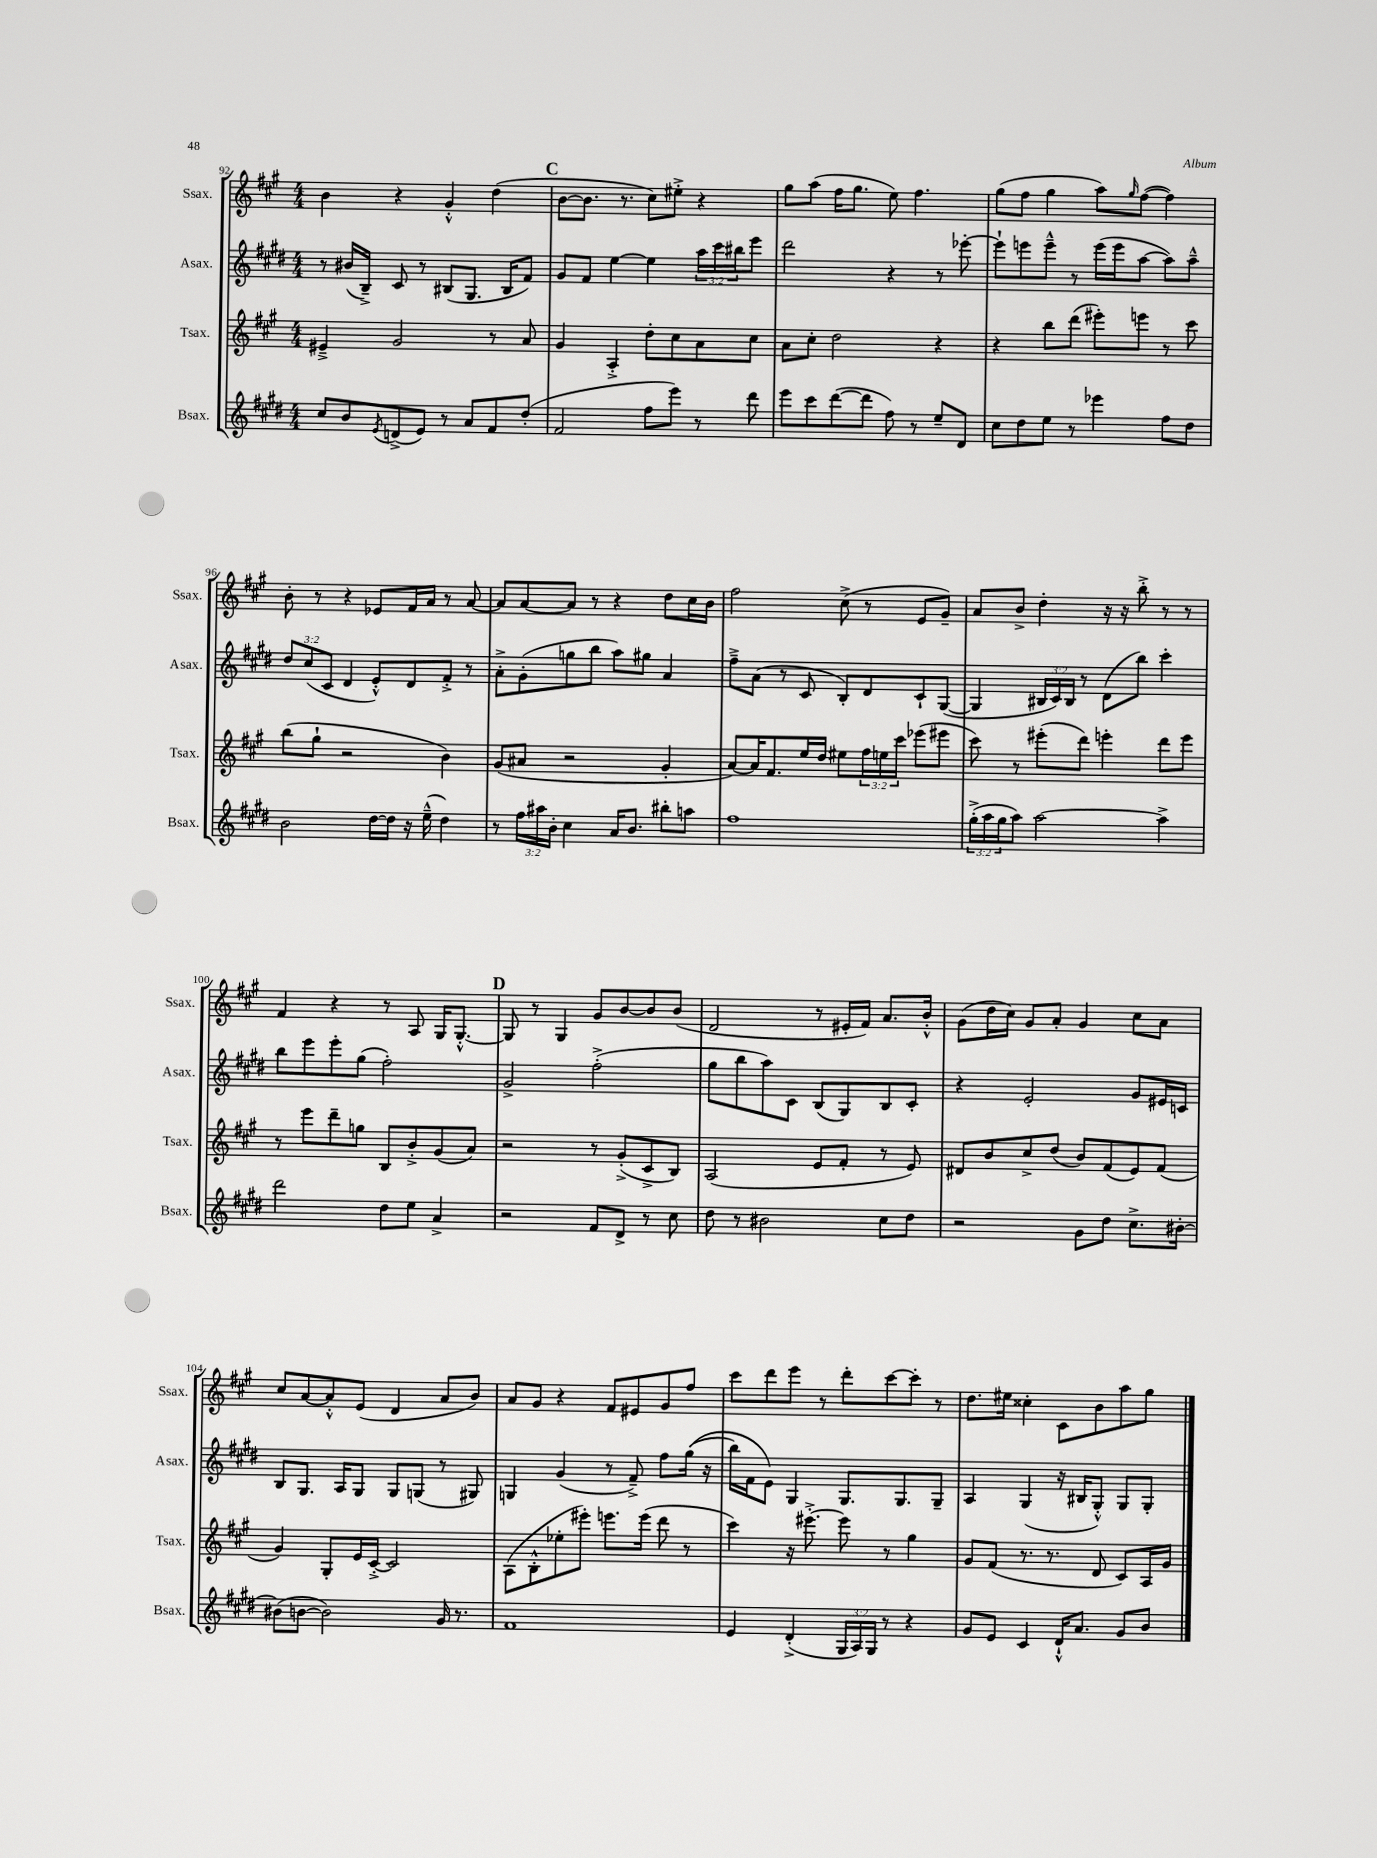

**kern	**kern	**kern	**kern
*part4	*part3	*part2	*part1
*staff4	*staff3	*staff2	*staff1
*I"Bsax.	*I"Tsax.	*I"Asax.	*I"Ssax.
*I'Bsax.	*I'Tsax.	*I'Asax.	*I'Ssax.
*clefG2	*clefG2	*clefG2	*clefG2
*k[f#c#g#d#]	*k[f#c#g#]	*k[f#c#g#d#]	*k[f#c#g#]
*M4/4	*M4/4	*M4/4	*M4/4
=92	=92	=92	=92
8cc#/L	4e#X~^/	8r	4b\
8b/	.	(16b#X/LL	.
.	.	16B~^/JJ)	.
8qe/	.	.	.
(8dn^/	2g#/	8c#/	4r
8e/J)	.	8r	.
8r	.	(8B#X/L	4g#'^^/
8a/L	.	8.G#/J	.
8f#/	8r	.	(4dd\
.	.	16B#/KL	.
(8dd#'/J	8a/	8f#/J)	.
!!LO:REH:place=s1:t=C
=93	=93	=93	=93
2f#/	4g#/	8g#/L	[8b\L
.	.	8f#/J	8.b\J]
.	4A'^/	[4ee\	.
.	.	.	8.r
8ff#\L	8dd'\L	4ee\]	8cc#\L)
8eee\J)	8cc#\	.	8ee#X'^\J
8r	8a\	24aa\LL	4r
.	.	24ccc#\	.
.	.	24bb#X\J	.
8ddd#\	8cc#\J	8eee\J	.
=94	=94	=94	=94
8eee\L	8a\L	2ddd#\	8gg#\L
8ccc#\	8cc#'\J	.	(8aa\J
([8ddd#\	2dd\	.	16ff#\KL
.	.	.	8.gg#\J
8ddd#\J]	.	.	.
8ff#\)	.	4r	8ee\)
8r	.	.	4.ff#\
8ee~/L	4r	8r	.
8d#/J	.	[8eee-X'\	.
=95	=95	=95	=95
8cc#\L	4r	8eee-`\L]	(8gg#\L
8dd#\	.	8eeen\	8ff#\J
8ee\J	8bb\L	8eee~^^\J	4gg#\
8r	(8ddd\J	8r	.
4eee-X\	8eee#X'\L)	(16eee\LL	8aa\L)
.	.	16eee\J	.
.	.	.	16qqgg#/
.	8eeen\J	[8aa\J	([8ff#\J
8ff#\L	8r	8aa\L])	4ff#\])
8dd#\J	8ccc#\	8aa~^^\J	.
!!LO:LB:g=z
=96	=96	=96	=96
2b\	(8bb\L	12dd#/L	8b'\
.	.	(12cc#/	.
.	8gg#`\J	.	8r
.	.	12c#/J	.
.	2r	4d#/	4r
[16dd#\LL	.	8e'^^/L)	8e-X/L
16dd#\JJ]	.	.	.
16r	.	8d#/	16f#/L
(16ee~^^\	.	.	16a/JJ
4dd#\)	4b\)	8f#'^/J	8r
.	.	8r	[8a/
=97	=97	=97	=97
8r	(8g#/L	8a'^\L	8a/L]
24ff#\LL	8a#X/J	(8g#'\	[8a/
24aa#X\	.	.	.
24b'\JJ	.	.	.
4cc#\	2r	8ggn\	8a/J]
.	.	8bb\J	8r
16a/KL	.	8aa\L)	4r
8.b/J	.	.	.
.	.	8gg#X\J	.
8bb#X'\L	4g#'/	4a/	8dd\L
8aan\J	.	.	16cc#\L
.	.	.	16b\JJ
=98	=98	=98	=98
1ff#	[8a/L)	8ff#~^\L	2ff#\
.	16a/K]	(8a\J	.
.	8.f#/	.	.
.	.	8r	.
.	16ee/L	8c#/	.
.	16dd/JJ	.	.
.	8ee#X\L	8B'/L)	(8cc#^\
.	24ff#\L	8d#/	8r
.	24een\	.	.
.	24ccc#\JJ	.	.
.	(8eee-X\L	8c#`/	8e/L
.	8eee#X\J	([8G#/J	8g#~/J)
=99	=99	=99	=99
(24gg#'^\LL	8ccc#\)	4G#/]	8a/L
24aa\	.	.	.
24gg#\J	.	.	.
8aa\J)	8r	.	8b^/J
[2aa\	(8eee#X'\L	24B#X/LL	4dd'\
.	.	24c#/)	.
.	.	24B#/JJ	.
.	8ddd\J)	8r	.
.	4eeen'\	(8d#\L	16r
.	.	.	16r
.	.	8bb\J)	8bb'^\
4aa^\]	8ddd\L	4ccc#'\	8r
.	8eee\J	.	8r
!!LO:LB:g=z
=100	=100	=100	=100
2ddd#\	8r	8bb\L	4f#/
.	8eee\L	8eee\	.
.	8ddd~\	8eee'\	4r
.	8ggn\J	(8gg#\J	.
8dd#\L	8B/L	2ff#'\)	8r
8ee\J	8b'^/	.	8A/
4a^/	(8g#/	.	16G#/KL
.	.	.	[8.G#'^^/J
.	8a/J)	.	.
!!LO:REH:place=s1:t=D
=101	=101	=101	=101
2r	2r	2g#^/	8G#/]
.	.	.	8r
.	.	.	4G#/
8f#/L	8r	(2ff#'^\	8g#/L
8d#^/J	(8g#'^/L	.	[8b/
8r	8c#^/	.	8b/]
8cc#\	8B/J)	.	(8b/J
=102	=102	=102	=102
8dd#\	(2A/	8gg#\L	2d/
8r	.	8bb\	.
2b#X\	.	8aa\)	.
.	.	8c#\J	.
.	8e/L	(8B/L	8r
.	8f#'/J	8G#/)	16e#X'/LL
.	.	.	16f#/JJ)
8cc#\L	8r	8B/	8.a/L
8dd#\J	8e/)	8c#'/J	.
.	.	.	16b'^^/Jk
=103	=103	=103	=103
2r	8d#X/L	4r	(8g#\L
.	8b/	.	16dd\L
.	.	.	16cc#\JJ)
.	8cc#^/	2e'/	8g#/L
.	(8dd/J	.	8a'/J
8g#\L	8b/L)	.	4g#/
8dd#\J	(8f#/	.	.
8.cc#^\L	8e/)	8g#/L	8cc#\L
.	(8f#/J	16e#X/L	8a\J
[16b#X'\Jk	.	16cn/JJ	.
!!LO:LB:g=z
=104	=104	=104	=104
(8b#X\L]	4g#/)	8B/L	8cc#/L
[8bn\J	.	8.G#/J	[8a/
2b\])	8G#'/L	.	8a'^^/]
.	.	16A/KL	.
.	16e/L	8G#/J	(8e/J
.	[16c#'^/JJ	.	.
.	2c#/]	8G#/L	4d/
.	.	(8Gn/J	.
16g#/	.	8r	8a/L
8.r	.	.	.
.	.	8G#X/)	8b/J)
=105	=105	=105	=105
1f#	(8A\L	4Gn/	8a/L
.	8B'^^\	.	8g#/J
.	8ee-X'\	(4g#/	4r
.	8eee#X'\J)	.	.
.	8.eeen\L	8r	8f#/L
.	.	8f#~^/)	8e#X/
.	(16eee\Jk	.	.
.	8ddd\	8ff#\L	8g#/
.	8r	((16gg#\Jk	8ff#/J
.	.	16r	.
=106	=106	=106	=106
4e/	4ccc#\)	16bb\LL)	8ccc#\L
.	.	16f#\J	.
.	.	8e\J)	8ddd\
(4d#'^/	16r	4G#/	8eee\J
.	[8.eee#X'^\	.	.
.	.	.	8r
24G#/LL	8eee#\]	8.G#/L	8ddd'\L
24A/)	.	.	.
24G#/JJ	.	.	.
8r	8r	.	[8ccc#\
.	.	8.G#/	.
4r	4gg#\	.	8ccc#'\J]
.	.	8G#~/J	8r
=107	=107	=107	=107
8g#/L	8g#/L	4A/	8.dd\L
8e/J	(8f#/J	.	.
.	.	.	16ee#X\Jk
4c#/	8.r	(4G#/	4cc##X'\
.	8.r	.	.
16d#`^^/KL	.	16r	8c#\L
8.a/J	.	16B#X/KL	.
.	8d/	8G#'^^/J)	8b\
8g#/L	8c#/L)	8G#/L	8aa\
8b/J	16A/L	8G#'/J	8gg#\J
.	16g#/JJ	.	.
==	==	==	==
*-	*-	*-	*-
